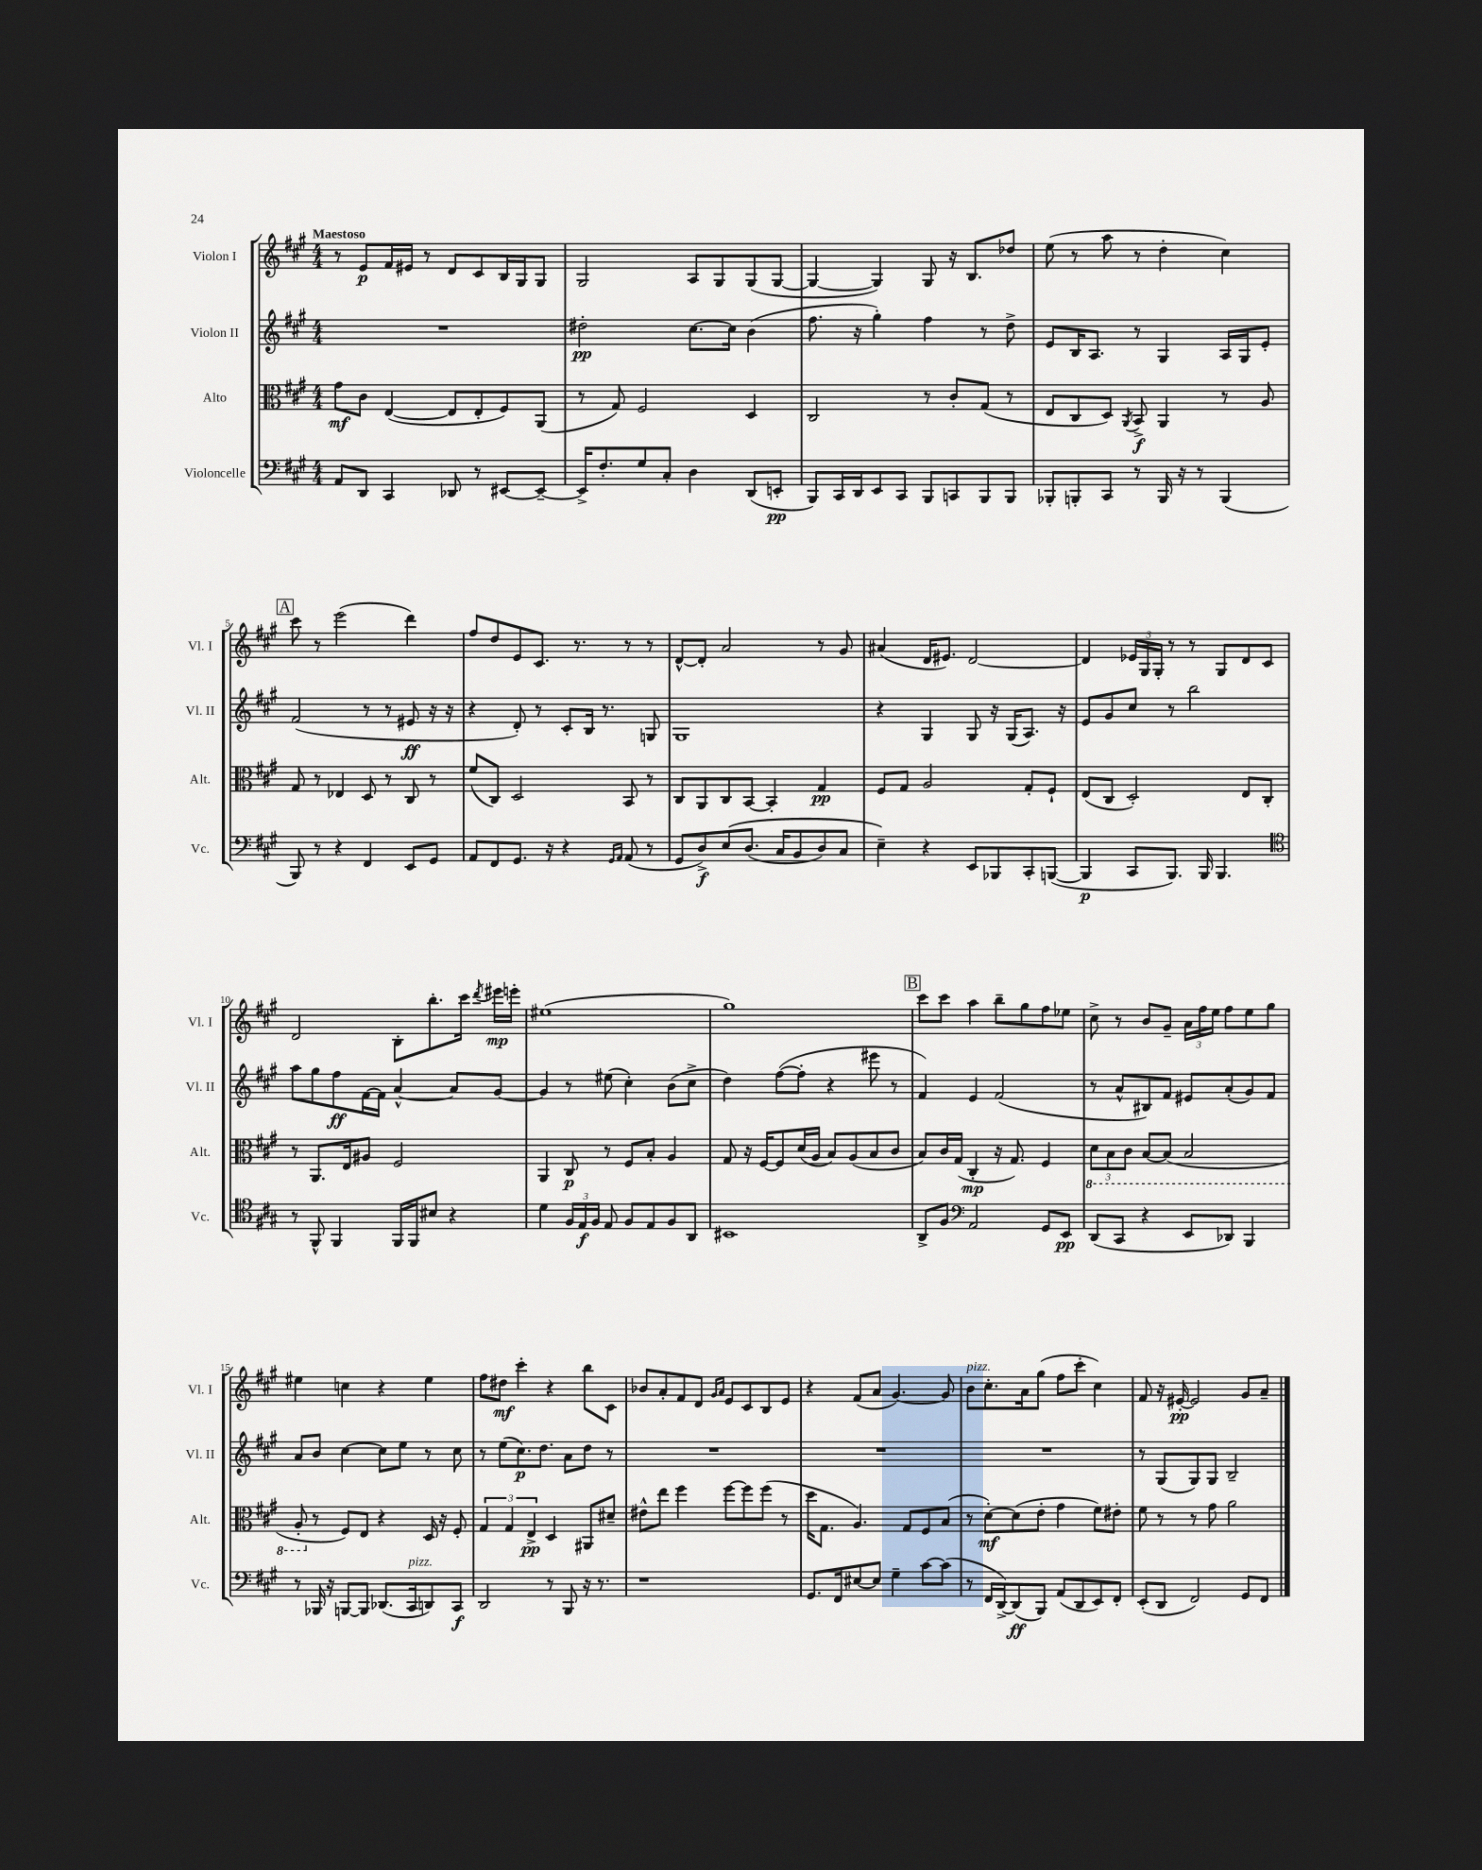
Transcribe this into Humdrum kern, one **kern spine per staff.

**kern	**kern	**kern	**kern
*staff4	*staff3	*staff2	*staff1
*clefF4	*clefC3	*clefG2	*clefG2
*k[f#c#g#]	*k[f#c#g#]	*k[f#c#g#]	*k[f#c#g#]
*M4/4	*M4/4	*M4/4	*M4/4
8AA/L	8g#\L	1r	8r
8DD/J	8c#\J	.	8e/L
4CC#/	([4E/	.	16f#/L
.	.	.	16e#/JJ
.	.	.	8r
8DD-/	8E/]L	.	8d/L
8r	8E'/	.	8c#/
[8EE#/L	8F#/)	.	16B/L
.	.	.	16G#/J
8EE#~/_J	(8AA/J	.	8G#/J
=	=	=	=
16EE#^/]LK	8r	2dd#'\	2G#/
8.F#'/	.	.	.
.	8G#/)	.	.
8G#/	2F#/	.	.
8C#'/J	.	.	.
4D\	.	[8.cc#\L	8A/L
.	.	.	8G#/
.	.	16cc#\]Jk	.
(8DD/L	4D/	(4b\	(8G#/
8EE'/J	.	.	[8G#/J
=	=	=	=
8BBB/L)	2C#/	8.ff#\	4G#/_
16CC#/L	.	.	.
16DD/J	.	16r	.
8EE/	.	4gg#'\)	4G#/])
8CC#/J	.	.	.
8BBB/L	8r	4ff#\	8G#/
8CC/	8c#'/L	.	16r
.	.	.	8.B/L
8BBB/	(8G#/J	8r	.
8BBB/J	8r	8dd^\	8dd-/J
=	=	=	=
8BBB-'/L	8E/L	8e/L	(8ee\
8BBB'/	8C#/	16B/K	8r
.	.	8.A/J	.
8CC#/J	8D/J)	.	8aa\
.	8qAA/	.	.
8r	8BB^/	8r	8r
16BBB/	4AA/	4G#/	4dd'\
16r	.	.	.
8r	.	.	.
(4BBB/	8r	16A/LL	4cc#\)
.	.	16G#/J	.
.	8A/	8e'/J	.
=	=	=	=
8BBB/)	8G#/	(2f#/	8ccc#\
8r	8r	.	8r
4r	4E-/	.	(2eee\
4FF#/	8D/	8r	.
.	8r	8r	.
8EE/L	8C#/	8e#/	4ddd\)
8GG#/J	8r	16r	.
.	.	16r	.
=	=	=	=
8AA/L	(8f#/L	4r	8ff#/L
8FF#/	8C#/J)	.	8dd/
8.GG#/J	2D/	8d'/)	8e/
.	.	8r	8.c#/J
16r	.	.	.
4r	.	8c#'/L	.
.	.	.	8.r
.	.	16B/Jk	.
.	.	8.r	.
16qqGG#/LL	.	.	.
16qqAA/JJ	.	.	.
(8AA/	8BB/	.	8r
8r	8r	8G/	8r
=	=	=	=
8GG#/L	8C#/L	1G#	[8d^^/L
8D^/)	8AA/	.	8d'/]J
&(8E/	8C#/	.	2a/
(8.D/J	[8BB/J	.	.
.	4BB'/]	.	.
16C#/LK	.	.	.
8BB/	.	.	.
8D/)	4G#/	.	8r
8C#/J	.	.	8g#/
=	=	=	=
4E~\&)	8F#/L	4r	(4a#/
.	8G#/J	.	.
4r	2A/	4G#/	16d/LK
.	.	.	8.e#/J)
8EE/L	.	8G#/	[2d/
8BBB-/	.	16r	.
.	.	(16G#/LK	.
8CC#'/	8G#'/L	8.A/J)	.
([8BBB/J	8F#`/J	.	.
.	.	16r	.
=	=	=	=
4BBB/]	(8E/L	8e/L	4d/]
.	8C#/J	8g#/	.
8CC#/L	2D'/)	8cc#/J	24e-/LL
.	.	.	24G#/
.	.	.	24G#'/JJ
8.BBB/J)	.	8r	8r
.	.	2bb\	8r
16BBB/	.	.	.
4.BBB/	.	.	8G#/L
.	8E/L	.	8d/
.	8C#'/J	.	8c#/J
=	=	=	=
*clefC4	*	*	*
8r	8r	8aa\L	2d/
8FF#^^/	8.AA/L	8gg#\	.
4FF#/	.	8ff#\	.
.	16E/k	.	.
.	8A#/J	[16f#\L	.
.	.	16f#\]JJ	.
16FF#/LL	2F#/	[4a^^/	8B'\L
16FF#/J	.	.	.
8B#/J	.	.	8.bb'\
4r	.	8a/]L	.
.	.	.	16ccc#\Jk
.	.	.	8qddd/
.	.	[8g#/J	16eee#\LL
.	.	.	16eee'\JJ
=	=	=	=
4d\	4AA/	4g#/]	(1ee#
24F#/LL	8C#/	8r	.
24E/	.	.	.
24F#/JJ	.	.	.
8E/	8r	(8ee#\	.
8F#/L	8F#/L	4cc#'\)	.
8E/	8B'/J	.	.
8F#/	4A/	(8b\L	.
8AA/J	.	8cc#^\J	.
=	=	=	=
1BB#	8G#/	4dd\)	1gg#)
.	16r	.	.
.	[16F#/LK	.	.
.	8F#/]	([8ff#\L	.
.	(16d/L	8ff#'\]J	.
.	16A/JJ	.	.
.	8B/L)	4r	.
.	(8A/	.	.
.	8B/	8eee#\	.
.	8c#/J	8r	.
=	=	=	=
8AA^/L	8B/L)	4f#/)	8ccc#\L
8F#/J	16c#/L	.	8ccc#\J
.	(16G#/JJ	.	.
*clefF4	*	*	*
2AA/	4C#'/	4e/	4aa\
.	16r	(2f#/	8bb~\L
.	8.G#/)	.	.
.	.	.	8gg#\
8GG#/L	4F#/	.	8ff#\
8EE/J	.	.	8ee-\J
=	=	=	=
(8DD/L	12D\L	8r	8cc#^\
.	12BB\	.	.
8CC#/J	.	8a^^/L	8r
.	12C#\J	.	.
4r	[8BB/L	8B#/)	8b/L
.	(8BB/]J	8f#/J	8g#~/J
8EE/L	2BB/	8e#/L	24a\LL
.	.	.	24ff#\
.	.	.	24ee\JJ
8DD-/J)	.	(8a'/	8ff#\L
4BBB/	.	8g#/)	8ee\
.	.	8f#/J	8gg#\J
=	=	=	=
8r	8AA'/	8a/L	4ee#\
16BBB-/	8r	8b/J	.
16r	.	.	.
[8BBB/L	8F#/L)	[4cc#\	4cc\
8BBB/]J	8E/J	.	.
(8.DD-/L	4r	8cc#\]L	4r
.	.	8ee\J	.
16CC#/k	.	.	.
8DD/)	16D/	8r	4ee#\
.	16r	.	.
8CC#/J	8F#'/	8cc#\	.
=	=	=	=
2DD/	6G#/	8r	8ff#\L
.	.	(8ee\L	8dd#\J
.	6G#/	.	.
.	.	8.cc#\)	4ccc#'\
.	6E^/	.	.
.	.	8.dd\J	.
8r	4D/	.	4r
8BBB/	.	8a\L	.
16r	8AA#/L	8dd\J	8bb\L
8.r	.	.	.
.	8d#~/J	8r	8c#\J
=	=	=	=
1r	8e#^^\L	1r	8b-/L
.	8ee\J	.	8a'/
.	4ff#\	.	8f#/
.	.	.	8d/J
.	.	.	16qqg#/LL
.	.	.	16qqa/JJ
.	[8ff#\L	.	8e/L
.	8ff#\]	.	8c#/
.	(8ff#\J	.	8B/
.	8r	.	8e/J
=	=	=	=
8.GG#/L	16dd\LK	1r	4r
.	8.G#\J	.	.
16FF#/k	.	.	.
[8E#/	4.A/)	.	(8f#/L
8E#/]J	.	.	8a/J
4G#~\	.	.	[4.g#/)
.	8G#/L	.	.
[8c#\L	8F#/	.	.
(8c#\]J	(8B/J	.	8g#/]
=	=	=	=
8r	8r	1r	8b\L
16FF#/LL	[8d'\L)	.	8.cc#'\
[16DD^/J)	.	.	.
(8DD/]	(8d\]	.	.
.	.	.	16a\k
8BBB/J)	8e'\J	.	(8gg#\J
(8AA/L	4g#\	.	8ff#\L
8DD/	.	.	8ccc#'\J
8EE/)	8f#\L)	.	4cc#\)
8FF#'/J	8e#'\J	.	.
=	=	=	=
(8EE'/L	8f#\	8r	8f#/
8DD/J	8r	(8G#/L	16r
.	.	.	[16e#'/
2FF#/)	8r	8G#/)	2e#/]
.	8g#\	8G#/J	.
.	2a\	2B~/	.
8GG#/L	.	.	8g#/L
8FF#/J	.	.	8a~/J
==	==	==	==
*-	*-	*-	*-
